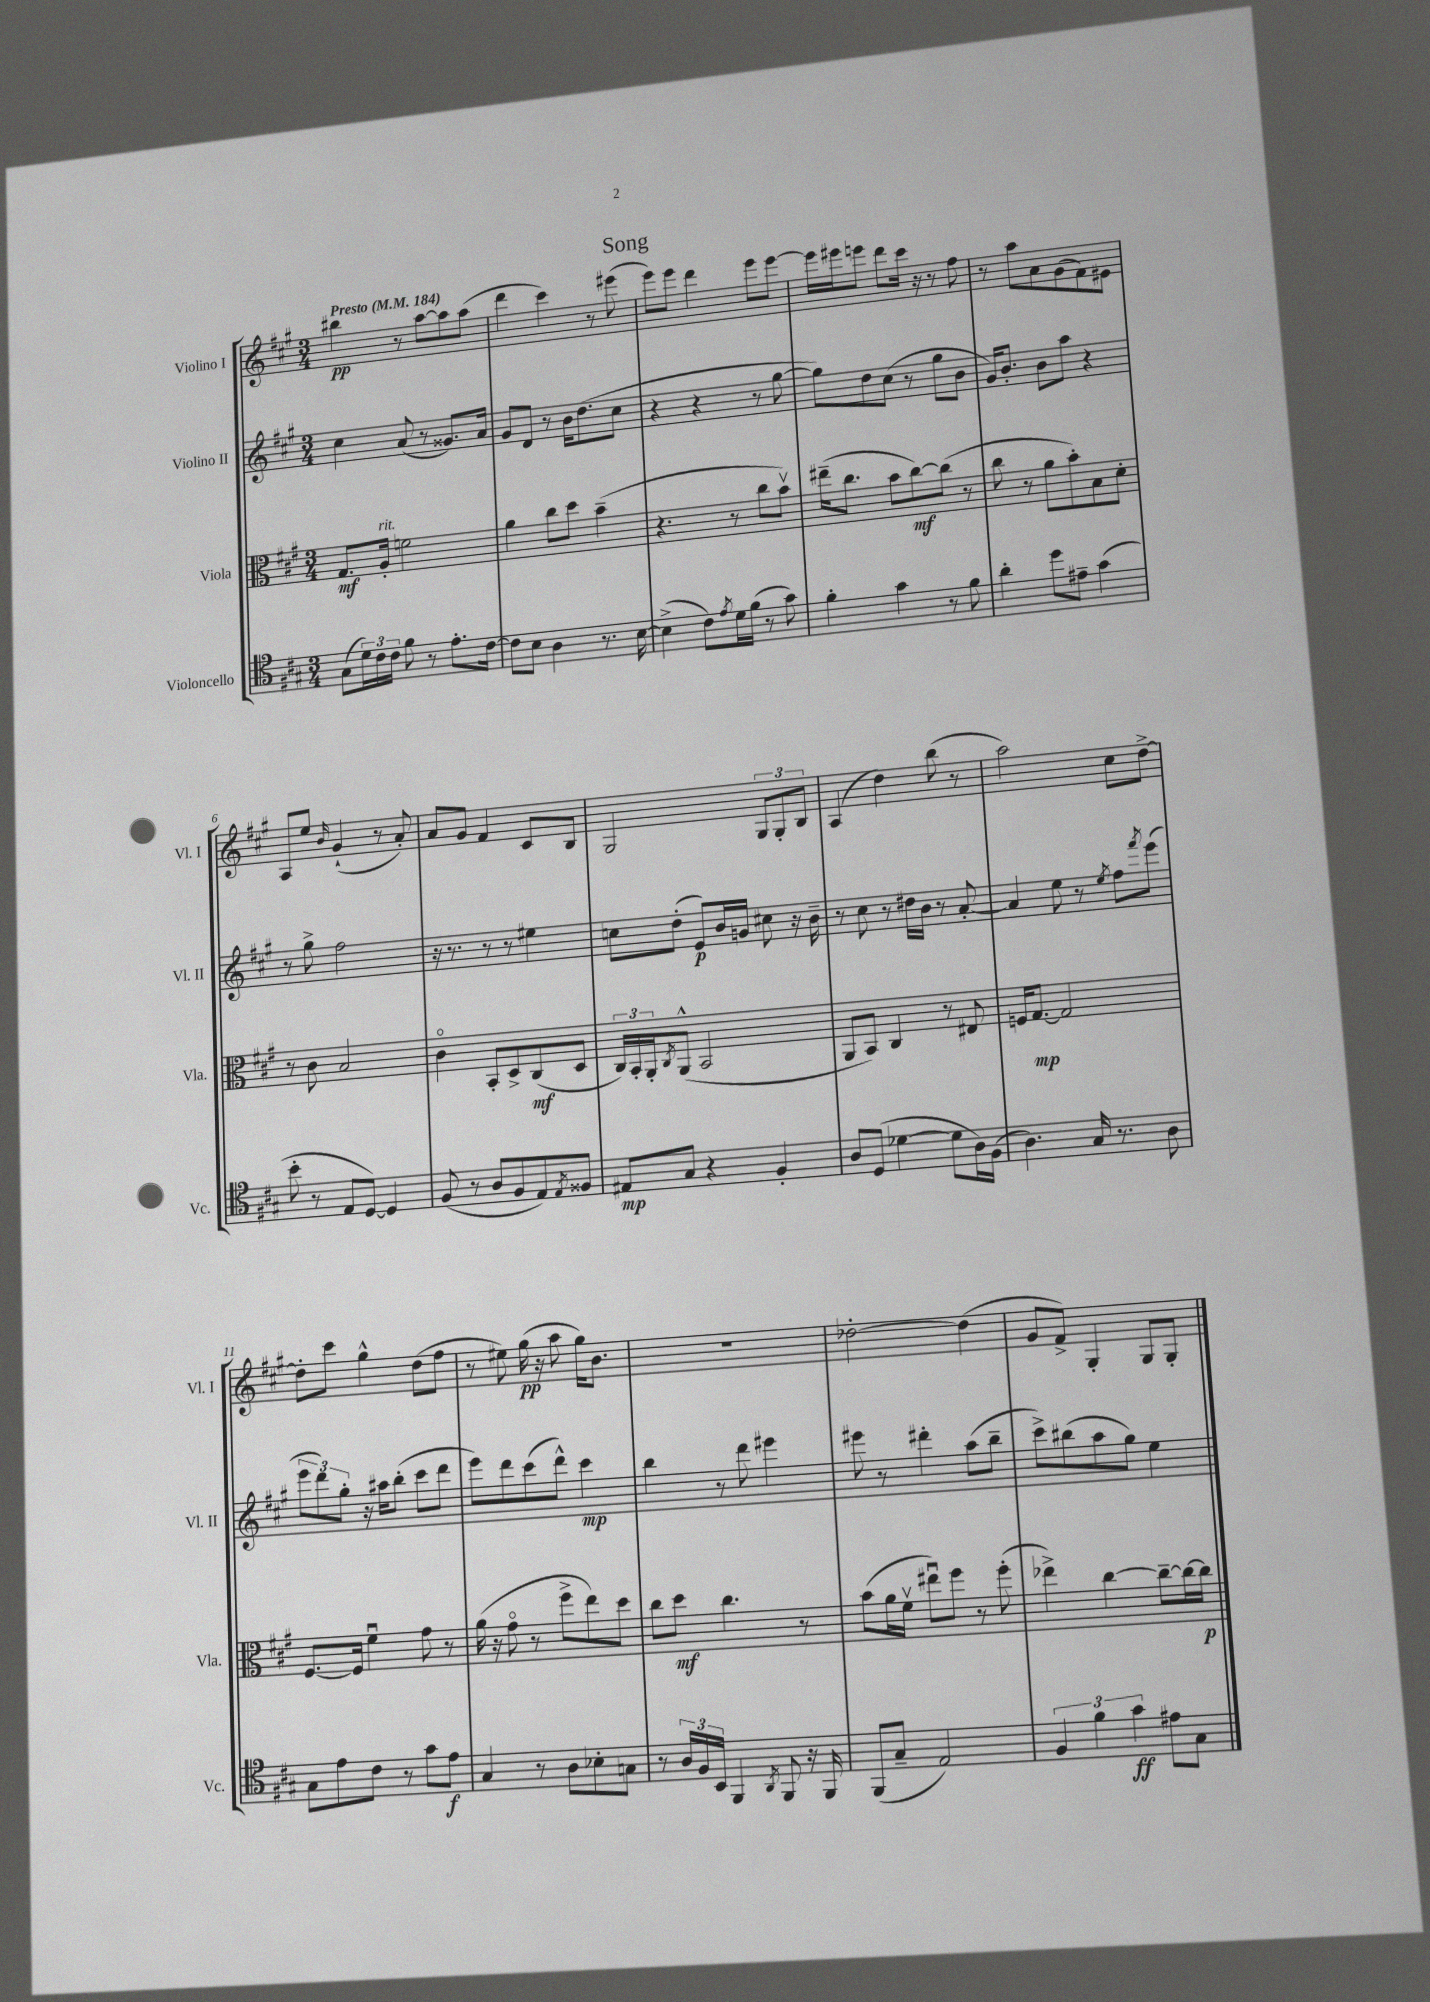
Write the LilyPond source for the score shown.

\header { title = "Song" }
<<
\new StaffGroup <<
\new Staff = "s0" \with { instrumentName = "Violino I" shortInstrumentName = "Vl. I" } {
    \clef treble \key a \major \numericTimeSignature \time 3/4 \tempo "Presto" 4 = 184
    bis''4\pp r8 a''8~ a''8 a''8( |
    d'''4 cis'''4) r8 eis'''8( |
    e'''8) e'''8 d'''4 e'''8 e'''8~ |
    e'''16 eis'''16 e'''8 d'''8 cis'''16 r16 r8 fis''8 |
    r8 a''8 a'8 gis'8( fis'8) eis'8 |
    a8 e''8 \grace { b'16 } gis'4-!( r8 a'8-.) |
    a'8 gis'8 fis'4 cis'8 b8 |
    gis2 \tuplet 3/2 { gis8 gis8-. b8 } |
    a4( d''4) b''8( r8 |
    a''2) cis''8 d''8~-> |
    d''8-. cis'''8 gis''4-^ d''8( fis''8 |
    r8 eis''8) gis''16\pp( r16 a''8 gis''16) b'8. |
    R2. |
    des''2~-. des''4( |
    gis'8 fis'8->) gis4-. gis8 gis8-. \bar "|." |
}
\new Staff = "s1" \with { instrumentName = "Violino II" shortInstrumentName = "Vl. II" } {
    \clef treble \key a \major \numericTimeSignature \time 3/4
    cis''4 a'8( r8 gisis'8.) a'16 |
    gis'8 d'8 r8 b'16 d''8.( cis''8 |
    r4 r4 r8 gis''8~ |
    gis''8) d''8 cis''8( r8 gis''8 b'8 |
    gis'16) b'8.-. b'8 a''8 r4 |
    r8 gis''8-> fis''2 |
    r16 r8. r8 r8 eis''4 |
    c''8 d''8-.( e'8\p) b'16 g'16 cis''8 r16 b'16-- |
    r8 cis''8 r8 dis''16 b'16 r8 a'8~-. |
    a'4 e''8 r8 \acciaccatura { e''8 } fis''8 \acciaccatura { fis'''8 } e'''8( |
    \tuplet 3/2 { e'''8 d'''8) gis''8-. } r16 ais''16 b''8-.( cis'''8 d'''8 |
    e'''8) d'''8 cis'''8( d'''8-^) cis'''4\mp |
    b''4 r8 d'''8 eis'''4 |
    eis'''8 r8 dis'''4-. a''8( b''8-- |
    cis'''8->) bis''8( a''8 gis''8) e''4 \bar "|." |
}
\new Staff = "s2" \with { instrumentName = "Viola" shortInstrumentName = "Vla." } {
    \clef alto \key a \major \numericTimeSignature \time 3/4
    gis8.\mf a16-.^\markup { \italic "rit." } f'2 |
    a'4 cis''8 d''8 b'4--( |
    r4. r8 cis''8 b'8\upbow) |
    eis''16--( cis''8. b'8 cis''8~\mf) cis''8( r8 |
    cis''8 r8 a'8 b'8-.) b8 d'8-. |
    r8 cis'8 b2 |
    cis'4\flageolet b,8-. d8-> cis8\mf( d8 |
    \tuplet 3/2 { cis16) b,16-. a,16-. } \acciaccatura { cis8 } a,8-^( b,2 |
    a,8 b,8) cis4 r8 eis8 |
    f16 gis8.~\mp gis2 |
    fis8.~ fis16 fis'4\downbow gis'8 r8 |
    a'16( r16 gis'8\flageolet r8 fis''8-> e''8) d''8 |
    cis''8 d''8\mf cis''4. r8 |
    b'8( a'16 fis'16\upbow eis''8\downbow) fis''8 r8 fis''8-.( |
    ees''4->) cis''4~ cis''8~-- cis''16~ cis''16\p \bar "|." |
}
\new Staff = "s3" \with { instrumentName = "Violoncello" shortInstrumentName = "Vc." } {
    \clef tenor \key a \major \numericTimeSignature \time 3/4
    gis8( \tuplet 3/2 { d'16) cis'16 cis'16 } fis'8 r8 e'8.-. cis'16~ |
    cis'8 b8 a4 r8. b16~ |
    b4->( cis'8) \acciaccatura { e'8 } d'16 fis'16( r8 gis'8) |
    fis'4-. gis'4 r8 fis'8 |
    a'4-. d''8 eis'8-- gis'4( |
    b'8-. r8 e8 d8~) d4 |
    fis8( r8 a8 fis8 e8) \acciaccatura { e8 } fisis8 |
    eis8\mp gis8 r4 fis4-. |
    a8 d8( des'4~ des'8 a16) fis16( |
    a4.) gis16 r8. a8 |
    gis8 e'8 cis'8 r8 gis'8 e'8\f |
    gis4 r8 a8 bes8-. g8 |
    r8 \tuplet 3/2 { a16 fis16 b,16 } fis,4 \acciaccatura { a,8 } fis,8 r16 fis,16 |
    fis,8( gis8-- e2) |
    \tuplet 3/2 { fis4 fis'4 gis'4\ff } eis'8 gis8 \bar "|." |
}
>>
>>
